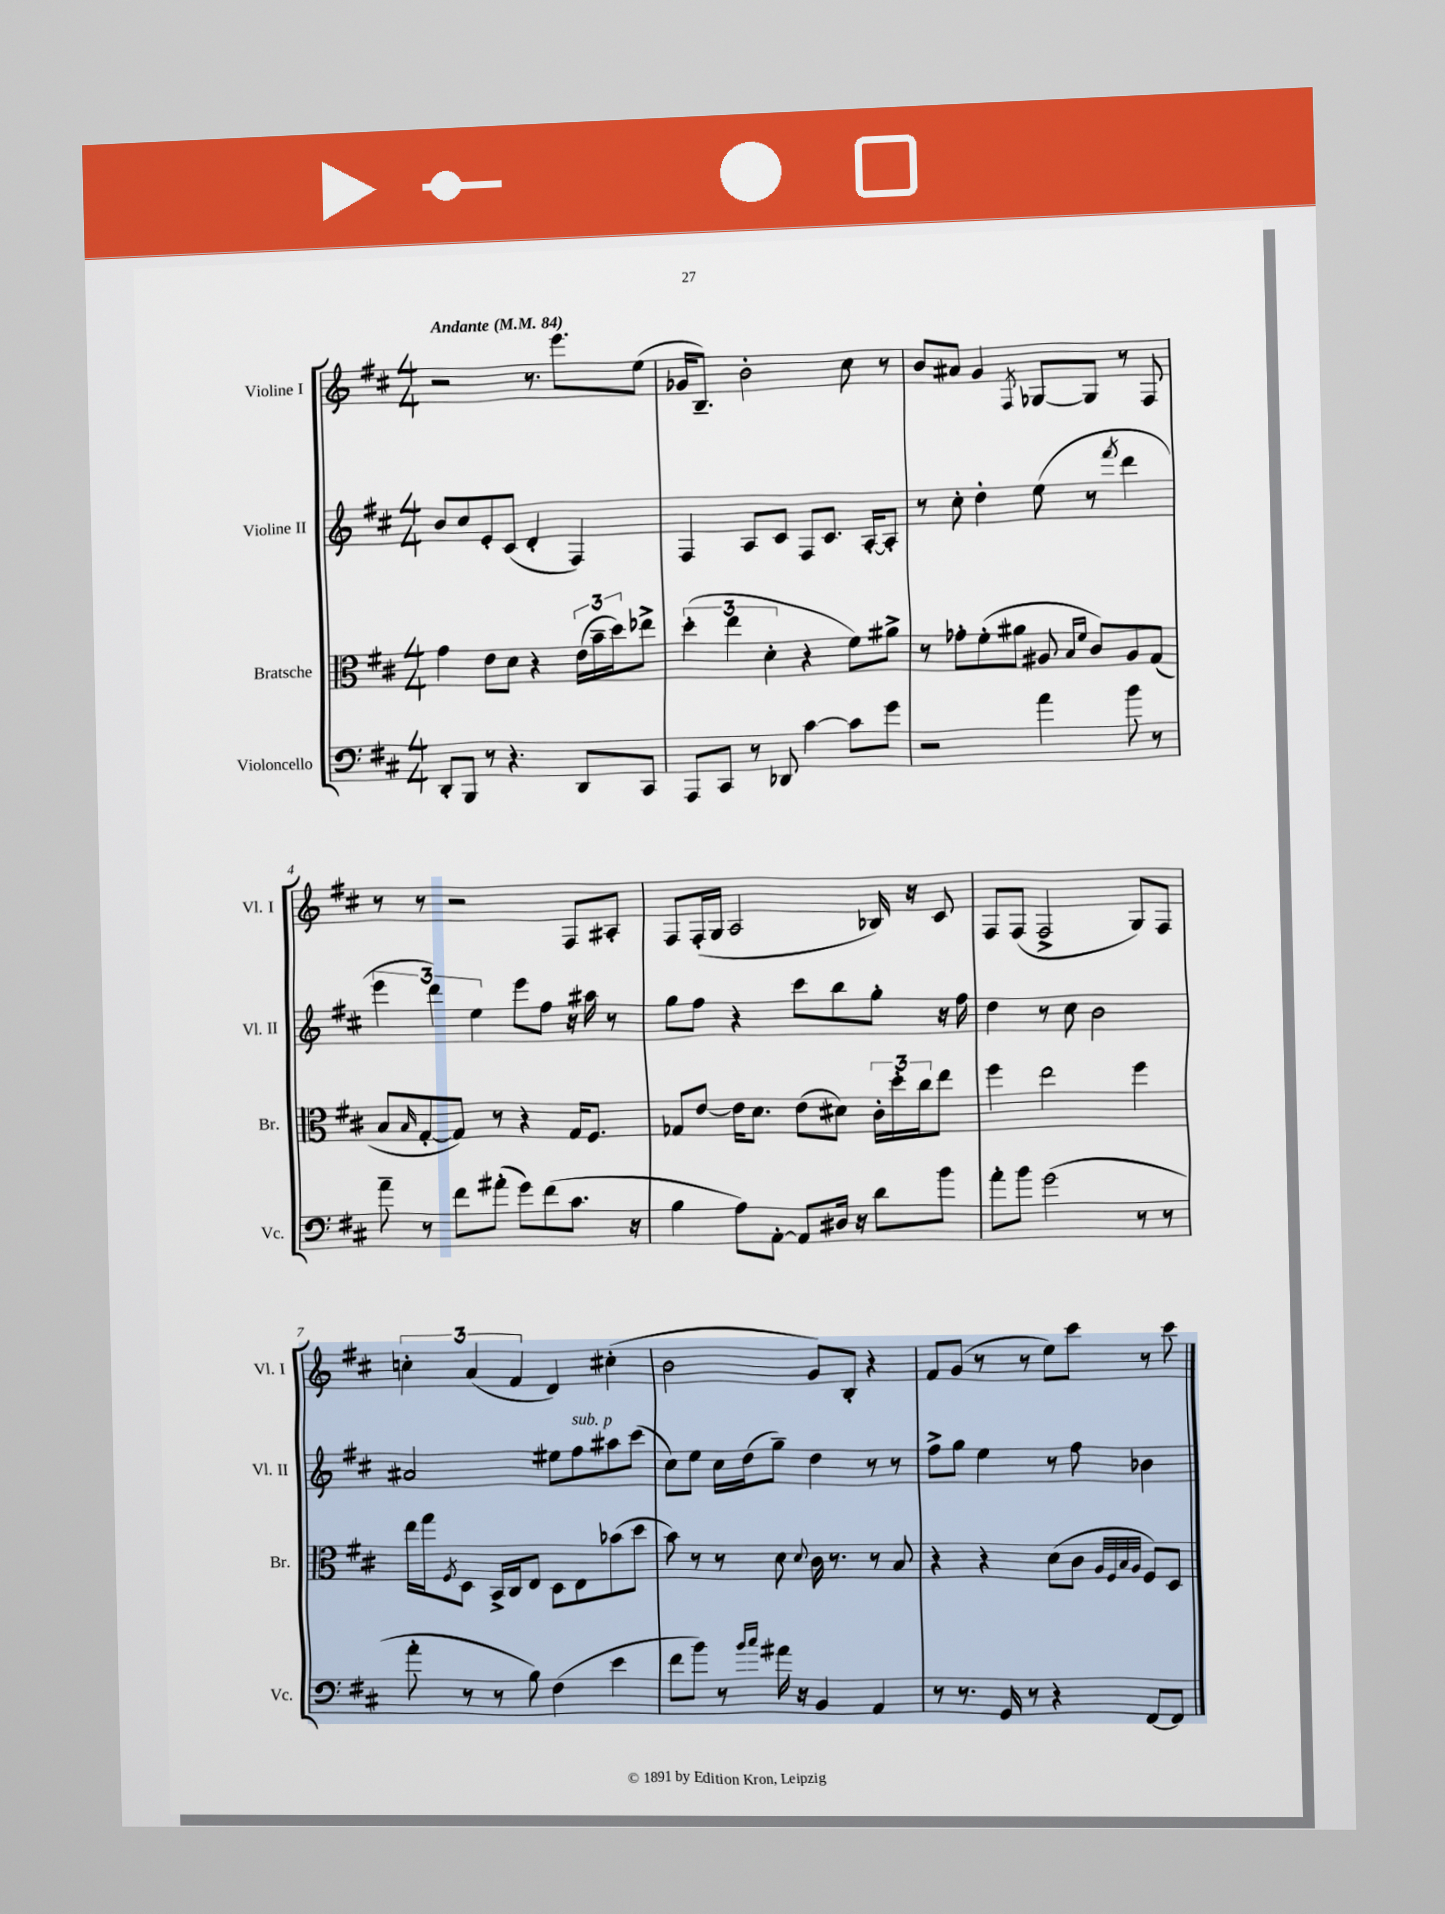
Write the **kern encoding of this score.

**kern	**kern	**kern	**kern
*staff4	*staff3	*staff2	*staff1
*clefF4	*clefC3	*clefG2	*clefG2
*k[f#c#]	*k[f#c#]	*k[f#c#]	*k[f#c#]
*M4/4	*M4/4	*M4/4	*M4/4
*MM84	*MM84	*MM84	*MM84
8DD'	4g	8b	2r
8BBB	.	8cc#	.
8r	8e	8e'	.
4.r	8d	(8c#	.
.	4r	4d'	8.r
.	.	.	8.eee
8DD	(24e	4F#)	.
.	24b~	.	.
.	24dd)	.	.
8CC#	8ee-^	.	(8ee
=	=	=	=
8AAA	(6dd'	4F#	16g-
.	.	.	8.B~)
8CC#	.	.	.
.	6ee	.	.
8r	.	8A	2b'
.	6d'	.	.
8DD-	.	8c#	.
[4c#	4r	8F#	.
.	.	8.c#	.
8c#]	8f#)	.	8cc#
.	.	[16A'	.
8g	8a#^	8A']	8r
=	=	=	=
2r	8r	8r	8b
.	8g-'	8cc#'	8a#
.	(8f#'	4dd'	4g
.	8a#	.	.
.	.	.	8qF#
4a	8A#	(8ee	[8G-
.	16qqB	.	.
.	16qqf#	.	.
.	8c#)	8r	8G-]
.	.	8qfff#	.
8b	8A#	4ddd	8r
8r	(8G	.	8F#
=	=	=	=
8a~	8B	6eee	8r
.	16qqB	.	.
8r	[8G'	.	8r
.	.	6ddd)	.
8f#	8G])	.	2r
.	.	6ee	.
(8a#'	8r	.	.
8g)	4r	8eee	.
(8f#	.	8ff#	.
8.c#	16G	16r	8F#
.	8.F#	16aa#	.
.	.	8r	8A#'
16r	.	.	.
=	=	=	=
4B	8G-	8gg	8F#
.	[8e	8ff#	(16F#'
.	.	.	16G
8A)	16e]	4r	2A
.	8.d	.	.
[8AA'	.	.	.
8AA]	(8e	8ccc#	.
16D#	8d#)	8bb	.
16r	.	.	.
8d	24c#'	8gg'	16B-)
.	24dd'	.	.
.	.	.	16r
.	24cc#	.	.
8b	8ee	16r	8c#
.	.	16ff#	.
=	=	=	=
8a'	4ff#	4dd	8F#
8b	.	.	(8F#
(2g	2ee	8r	2F#^
.	.	8cc#	.
.	.	2b	.
8r	4ff#	.	8G)
8r	.	.	8F#
=	=	=	=
8a'	16ee	2a#	6cc'
.	16gg	.	.
.	8qF#	.	.
8r	8D	.	.
.	.	.	(6a
8r	16BB^	.	.
.	16C#	.	.
.	.	.	6f#
8B)	8E	.	.
(4F#	8D	8ee#	4d)
.	8E	8ff#	.
4e	(8b-	8aa#	(4cc#'
.	8dd	(8ccc#	.
=	=	=	=
8f#	8b)	8cc#)	2b
8b)	8r	8ee	.
8r	8r	16cc#	.
.	.	(16dd	.
16qqb	.	.	.
16qqcc#	.	.	.
16a#	8d	8gg~)	.
16r	.	.	.
.	8qqd	.	.
4BB	16c#	4dd	8g)
.	8.r	.	.
.	.	.	8B'
4AA	8r	8r	4r
.	8B	8r	.
=	=	=	=
8r	4r	8ff#^	8f#
8.r	.	8gg	(8g
.	4r	4ee	8r
16GG	.	.	.
8r	.	.	8r
4r	(8d	8r	8ee)
.	8c#	8ff#	8ccc#
.	32qqA	.	.
.	32qqF#	.	.
.	32qqB	.	.
.	32qqA	.	.
[8FF#	8F#)	4b-	8r
8FF#]	8D	.	8ccc#
==	==	==	==
*-	*-	*-	*-
